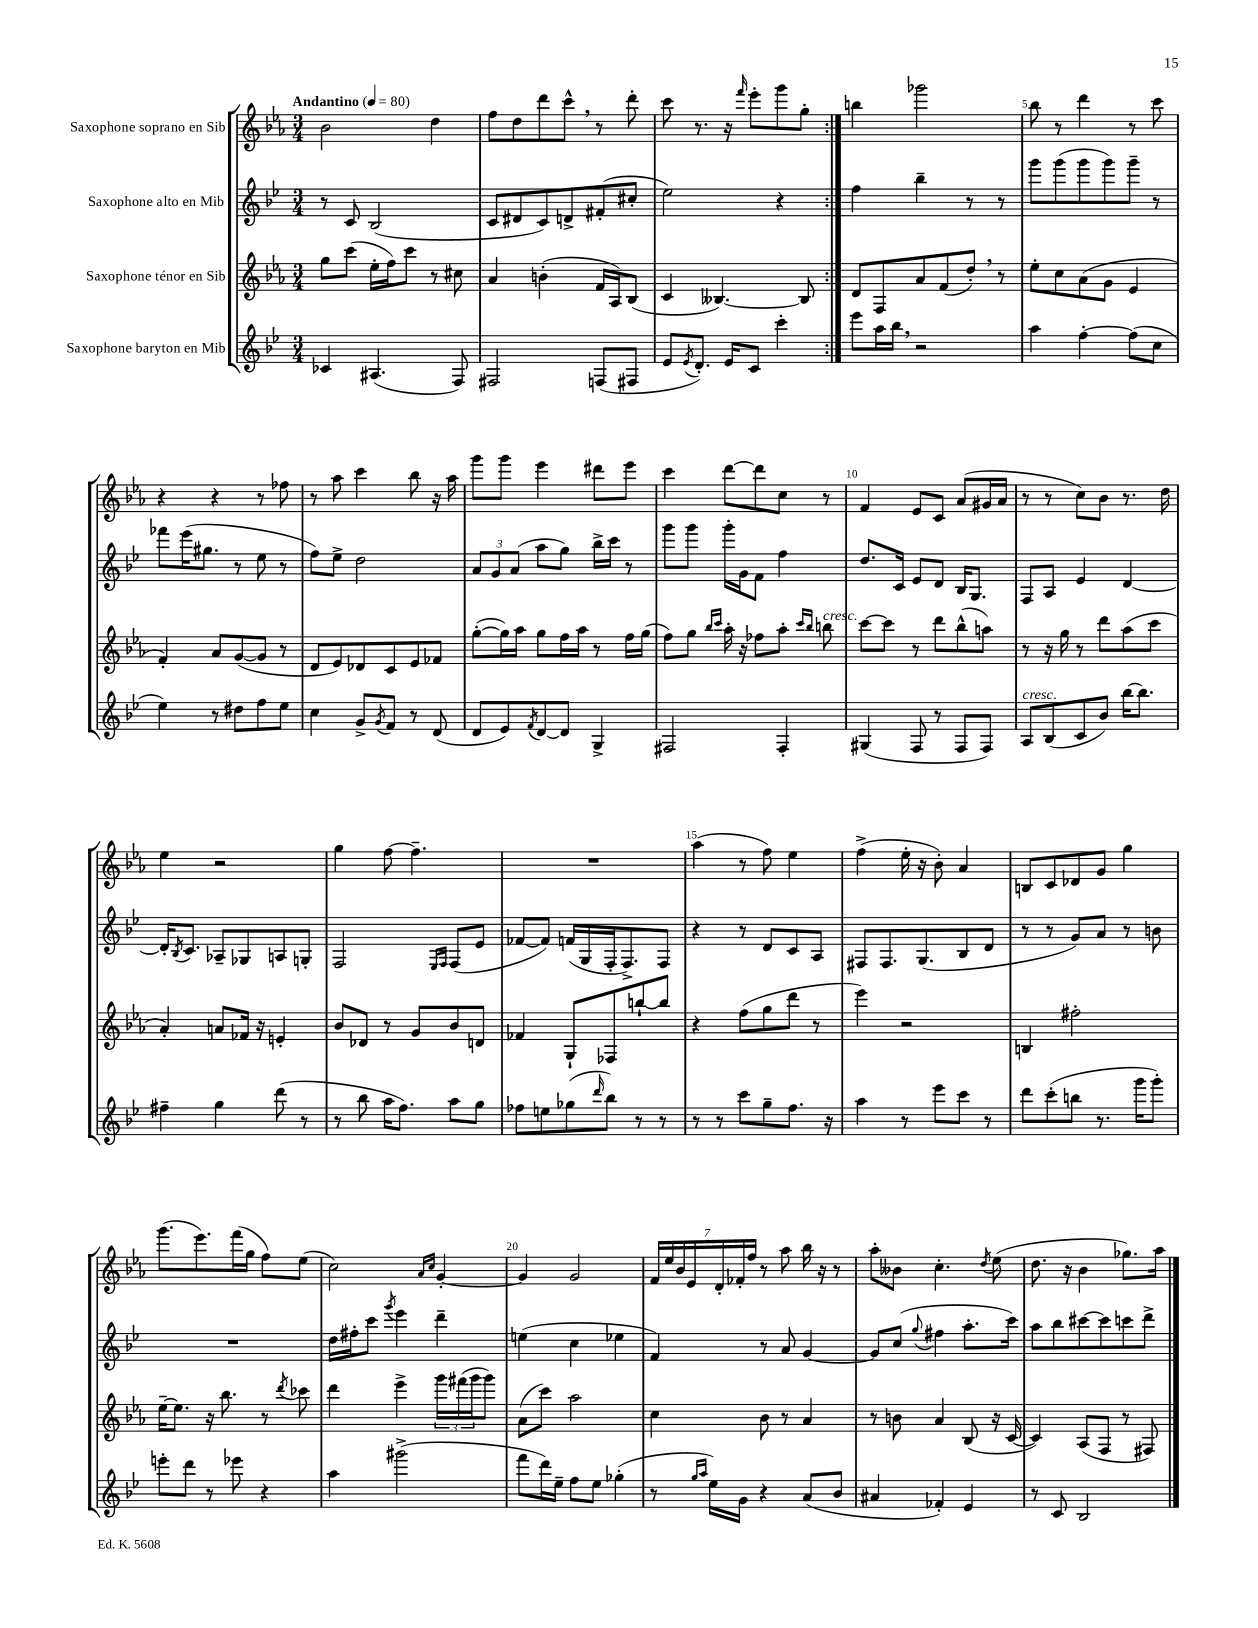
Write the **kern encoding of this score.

**kern	**kern	**kern	**kern
*part4	*part3	*part2	*part1
*staff4	*staff3	*staff2	*staff1
*I"Saxophone baryton en Mib	*I"Saxophone ténor en Sib	*I"Saxophone alto en Mib	*I"Saxophone soprano en Sib
*clefG2	*clefG2	*clefG2	*clefG2
*k[b-e-]	*k[b-e-a-]	*k[b-e-]	*k[b-e-a-]
*M3/4	*M3/4	*M3/4	*M3/4
*MM80	*MM80	*MM80	*MM80
=1	=1	=1	=1
!	!	!	!LO:TX:a:B:t=Andantino
4c-X/	8gg\L	8r	2b-\
.	(8ccc\J	8c/	.
(4.A#X/	16ee-'\LL	(2B-/	.
.	16ff\J)	.	.
.	8ccc\J	.	.
.	8r	.	4dd\
8F/)	8cc#X\	.	.
=2	=2	=2	=2
2F#X/	4a-/	8c/L	8ff\L
.	.	8d#X/	8dd\
.	(4bn'\	8c/)	8ddd\
.	.	8dn^/	8ccc^^,\J
(8Fn/L	16f/LL	(8f#X'/	8r
.	16A-/J)	.	.
8F#X/J	(8B-/J	8cc#X'/J	8ddd'\
=3	=3	=3	=3
8e-/L	4c/	2ee-\)	8ccc\
8qe-/	.	.	.
8.d'/J)	.	.	8.r
.	[4.B--X/)	.	.
16e-/KL	.	.	16r
.	.	.	16qqfff/
8c/J	.	.	8eee-'\L
4ccc'\	.	4r	8ggg\
.	8B--/]	.	8gg'\J
=4:|!	=4:|!	=4:|!	=4:|!
8eee-\L	8d/L	4ff\	4bbn\
16aa\L	8F/	.	.
16bb-,\JJ	.	.	.
2r	8a-/	4bb-~\	2ggg-X\
.	(8f/	.	.
.	8dd',/J)	8r	.
.	8r	8r	.
=5	=5	=5	=5
4aa\	8ee-'\L	8ggg\L	8bb-\
.	8cc\	(8ggg\	8r
[4ff'\	(8a-\	8ggg\	4ddd\
.	8g\J	8ggg\)	.
(8ff\L]	4e-/	8ggg~\J	8r
8cc\J	.	8r	8ccc\
!!LO:LB:g=z
=6	=6	=6	=6
4ee-\)	4f'/)	8fff-X\L	4r
.	.	(16eee-\K	.
.	.	8.gg#X\J	.
8r	8a-/L	.	4r
8dd#X\L	([8g/	8r	.
8ff\	8g/J]	8ee-\	8r
8ee-\J	8r	8r	8ff-X\
=7	=7	=7	=7
4cc\	8d/L	8ff\L)	8r
.	8e-/)	8ee-^\J	8aa-\
8g^/L	8d-X/	2dd\	4ccc\
8qg/	.	.	.
8f/J	8c/	.	.
8r	8e-/	.	8bb-\
(8d/	8f-X/J	.	16r
.	.	.	16aa-\
=8	=8	=8	=8
8d/L	([8gg'\L	12a/L	8ggg\L
.	.	12g/	.
8e-/)	16gg\L])	.	8ggg\J
.	.	(12a/J	.
.	16aa-\JJ	.	.
8qf/	.	.	.
[8d/	8gg\L	8aa\L	4eee-\
8d/J]	16ff\L	8gg\J)	.
.	16aa-\JJ	.	.
4G^/	8r	16bb-^\LL	8ddd#X\L
.	.	16ccc\JJ	.
.	16ff\LL	8r	8eee-\J
.	(16gg\JJ	.	.
=9	=9	=9	=9
2F#X/	8ff\L)	8ggg\L	4ccc\
.	8gg\J	8ggg\J	.
.	16qqbb-/LL	.	.
.	16qqccc/JJ	.	.
.	16aa-'\	16ggg'\LL	[8ddd\L
.	16r	16g\J	.
.	8ff-X\L	8f\J	8ddd\]
4F#'/	8aa-'\J	4ff\	8cc\J
.	16qqccc/LL	.	.
.	16qqbb-/JJ	.	.
!	!LO:TX:a:i:t=cresc.	!	!
.	8bbn\	.	8r
=10	=10	=10	=10
(4G#X/	[8ccc\L	8.dd/L	4f/
.	8ccc\J]	.	.
.	.	16c/Jk	.
8F/	8r	8e-/L	8e-/L
8r	8ddd\L	8d/J	8c/J
8F/L	(8bb-^^\	16B-/KL	(8a-/L
.	.	8.G/J	.
8F/J)	8aan\J)	.	16g#X/L
.	.	.	16a-/JJ
=11	=11	=11	=11
!LO:TX:a:i:t=cresc.	!	!	!
8A/L	8r	8F/L	8r
(8B-/	16r	8A/J	8r
.	16gg\	.	.
8c/	8r	4e-/	8cc\L)
8b-/J)	8ddd\L	.	8b-\J
[16bb-\KL	(8aa-\	[4d/	8.r
8.bb-\J]	.	.	.
.	8ccc\J	.	.
.	.	.	16dd\
!!LO:LB:g=z
=12	=12	=12	=12
4ff#X~\	4a-'/)	16d'/KL]	4ee-\
.	.	8qB-/	.
.	.	8.c/J	.
4gg\	8an/L	8A-X~/L	2r
.	16f-X/Jk	8G-X/	.
.	16r	.	.
(8ddd\	4en'/	8An/	.
8r	.	8Gn'/J	.
=13	=13	=13	=13
8r	8b-/L	2F/	4gg\
8bb-\	8d-X/J	.	.
16aa\KL	8r	.	[8ff\
8.ff\J)	.	.	.
.	8g/L	.	4.ff~\]
.	.	16qqE-/LL	.
.	.	16qqF/JJ	.
8aa\L	8b-/	(8F/L	.
8gg\J	8dn/J	8e-/J	.
=14	=14	=14	=14
8ff-X\L	4f-X/	[8f-X/L	2.r
8een\	.	8f-/J])	.
(8gg-X\	8G`/L	(16fn/LL	.
.	.	16G/	.
16qqddd/	.	.	.
8bb-\J)	8F-X/	16F'/J	.
.	.	8.F^/)	.
8r	[8bbn`/	.	.
8r	8bb/J]	8F/J	.
=15	=15	=15	=15
8r	4r	4r	(4aa-\
8r	.	.	.
8ccc\L	(8ff\L	8r	8r
8gg~\	8gg\	8d/L	8ff\)
8.ff\J	8ddd\J	8c/	4ee-\
.	8r	8A/J	.
16r	.	.	.
=16	=16	=16	=16
4aa\	4eee-\)	8F#X/L	(4ff^\
.	.	8.F#/	.
8r	2r	.	16ee-'\
.	.	(8.G/	16r
8eee-\L	.	.	8b-'\)
8ccc\J	.	8B-/	4a-/
8r	.	8d/J	.
=17	=17	=17	=17
8ddd\L	4Bn/	8r	8Bn/L
(8ccc'\	.	8r	8c/
8bbn\J	2ff#X'\	8g/L)	8d-X/
8.r	.	8a/J	8g/J
.	.	8r	4gg\
16ggg\KL	.	.	.
8ggg'\J)	.	8bn\	.
!!LO:LB:g=z
=18	=18	=18	=18
8eeen'\L	[16ee-~\KL	2.r	(8.ggg\L
.	8.ee-\J]	.	.
8ddd\J	.	.	.
.	.	.	8.eee-\)
8r	16r	.	.
.	8.bb-\	.	.
8eee-X\	.	.	(16fff\L
.	.	.	16gg\JJ
4r	8r	.	8ff\L)
.	8qddd/	.	.
.	8ccc-X\	.	(8ee-\J
=19	=19	=19	=19
4aa\	4ddd\	16dd\LL	2cc\)
.	.	16ff#X'\J	.
.	.	8ccc\J	.
.	.	8qggg/	.
(2ggg#X^\	4eee-^\	4eee-\	.
.	.	.	16qqa-/LL
.	.	.	16qqcc/JJ
.	24ggg\LL	4ddd~\	[4g'/
.	(24fff#X\	.	.
.	24ggg\J	.	.
.	8ggg\J)	.	.
=20	=20	=20	=20
8fff\L	(8a-\L	(4een\	4g/]
16ddd\L)	8ccc\J)	.	.
16ee-~\JJ	.	.	.
8ff\L	2aa-\	4cc\	2g/
8ee-\J	.	.	.
(4gg-X'\	.	4ee-X\	.
=21	=21	=21	=21
8r	4cc\	4f/)	28f/LL
.	.	.	28ee-/
.	.	.	28b-/
.	.	.	28e-/
16qqgg/LL	.	.	.
16qqaa/JJ	.	.	.
16ee-\LL)	.	.	.
.	.	.	28d'/
.	.	.	28f-X'/
16g\JJ	.	.	.
.	.	.	28ff/JJ
4r	8b-\	8r	8r
.	8r	8a/	8aa-\
(8a/L	4a-/	[4g/	16bb-\
.	.	.	16r
8b-/J	.	.	8r
=22	=22	=22	=22
4a#X/	8r	8g/L]	8aa-'\L
.	8bn\	(8cc/J	8b--X\J
.	.	8qqgg/	.
4f-X'/)	4a-/	4ff#X\	4.cc'\
4e-/	(8B-/	8.aa'\L	.
.	.	.	8qdd/
.	16r	.	(8ee-\
.	[16c/	16ccc\Jk)	.
=23	=23	=23	=23
8r	4c/])	8aa\L	8.dd\
8c/	.	8bb-\	.
.	.	.	16r
2B-/	(8A-/L	[8ccc#X\	4b-\
.	8F/J	8ccc#\]	.
.	8r	8cccn\	8.gg-X\L)
.	8F#X/)	8ddd^\J	.
.	.	.	16aa-\Jk
==	==	==	==
*-	*-	*-	*-
